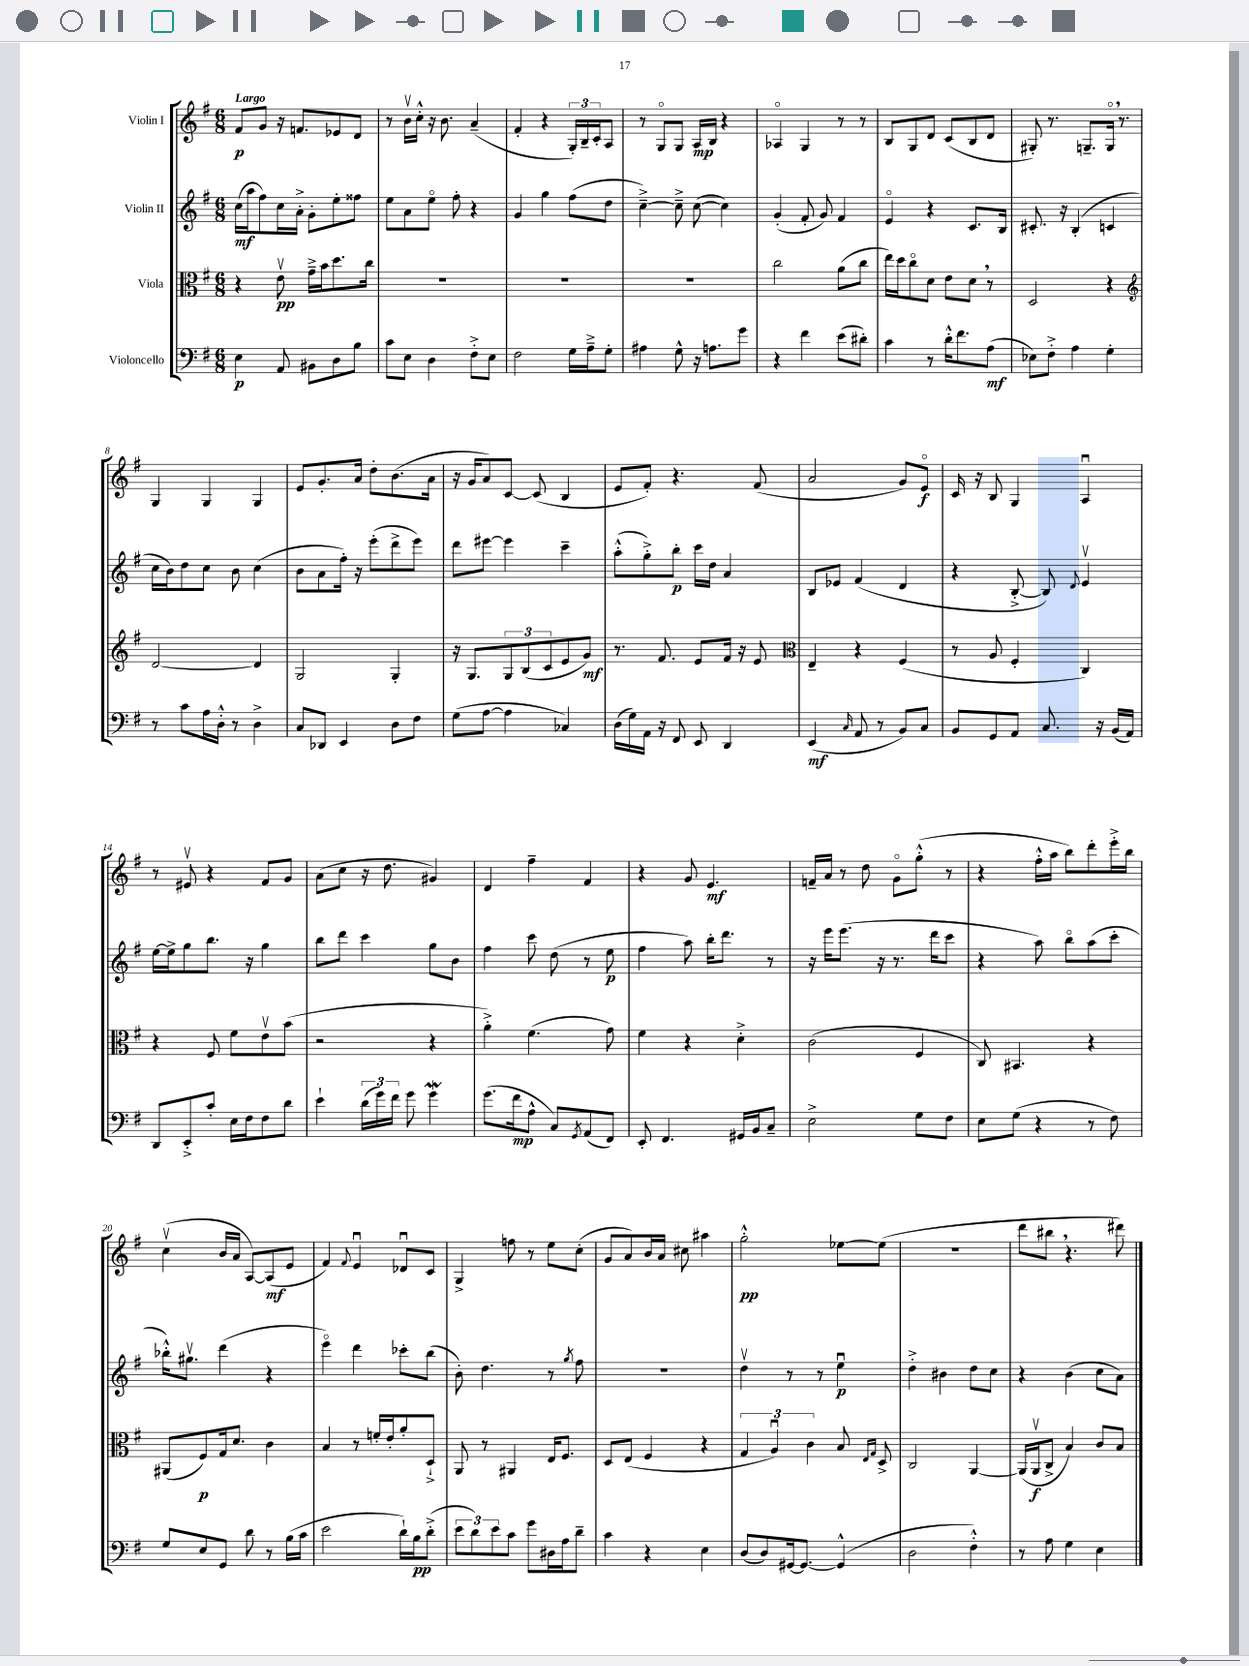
<<
\new StaffGroup <<
\new Staff = "s0" \with { instrumentName = "Violin I" } {
    \clef treble \key g \major \numericTimeSignature \time 6/8 \tempo "Largo"
    fis'8\p g'8 r16 f'8. ees'8 d'8 |
    r8 b'16\upbow c''16-.-^ r16 b'8. a'4--( |
    fis'4-. r4 \tuplet 3/2 { g16-.) b16-- c'16-. } a8 |
    r8 g8\flageolet g8 a16\mp b16 r4 |
    aes4\flageolet g4 r8 r8 |
    b8 g8 d'8 c'8( b8 d'8 |
    gis8-.) r8. g8.-- g16\flageolet \breathe r8. |
    g4 g4 g4 |
    e'8 g'8.-. a'16 d''8-. b'8.( a'16 |
    r16 g'16 a'8) c'8~ c'8( b4 |
    e'8 fis'8-.) r4. fis'8( |
    a'2 g'8) e'8\flageolet\f |
    c'16 r16 b8 g4 a4\downbow |
    r8 eis'8\upbow r4 fis'8 g'8 |
    a'8( c''8 r16 d''8. gis'4) |
    d'4 fis''4-- fis'4 |
    r4 g'8 e'4.\mf |
    f'16-- a'16 r8 d''8 g'8\flageolet g''8-.-^( r8 |
    r4 fis''16-.-^ a''16 b''8) d'''8-. e'''16-.-> b''16 |
    c''4\upbow( b'16 a'16 a8~) a8\mf( e'8 |
    fis'4) \appoggiatura { fis'8 } e'4\downbow des'8\downbow c'8 |
    g4-> f''8 r8 e''8 c''8-.( |
    g'8 a'8) b'16 a'16 cis''8 ais''4 |
    g''2-.-^\pp ees''8~ ees''8( |
    R2. |
    d'''8 bis''8 \breathe r4. dis'''8) \bar "|." |
}
\new Staff = "s1" \with { instrumentName = "Violin II" } {
    \clef treble \key g \major \numericTimeSignature \time 6/8
    c''16\mf( a''16 fis''8) c''16 a'16-.-> g'8-. e''8-. fisis''8 |
    e''8 a'8 e''8\flageolet fis''8-. r4 |
    g'4 g''4 fis''8( d''8 |
    c''4~--->) c''8---> c''8~( c''4) |
    g'4-.( fis'8-. g'8) fis'4 |
    e'4\flageolet r4 c'8. b16 |
    cis'8.-. r16 b4-.( c'4 |
    c''16 b'16) d''8 c''8 b'8 c''4( |
    b'8 a'8 fis''16-.) r16 e'''8-.( d'''8-> e'''8) |
    d'''8 eis'''8~ eis'''4 c'''4-- |
    a''8-.-^( g''8-.->) b''8-.\p c'''16 d''16 a'4 |
    b8 ees'8 fis'4( d'4 |
    r4 b8~-.-> b8) \appoggiatura { d'8 } e'4\upbow |
    e''16~ e''16-> g''8 b''8. r16 g''4 |
    b''8 d'''8 c'''4 g''8 b'8 |
    fis''4 c'''8 d''8( r8 e''8\p |
    fis''4 a''8) b''16-. d'''8. r8 |
    r16 e'''16 e'''8.( r16 r8. d'''16 c'''8 |
    r4 a''8) b''8\flageolet a''8( c'''8-. |
    bes''16-.-^) gis''8.\upbow d'''4( r4 |
    e'''4\flageolet) d'''4 ces'''8-. b''8( |
    b'8-.) d''4. r8 \acciaccatura { g''8 } fis''8 |
    R2. |
    d''4\upbow r8 r8 e''4\downbow\p |
    d''4-.-> bis'4 d''8 c''8 |
    r4 b'4( c''8 a'8) \bar "|." |
}
\new Staff = "s2" \with { instrumentName = "Viola" } {
    \clef alto \key g \major \numericTimeSignature \time 6/8
    r4 e'8\upbow\pp g'16---> b'16 d''8. c''16 |
    R2. |
    R2. |
    R2. |
    c''2 a'8( c''8 |
    e''16) d''16 c''8\flageolet d'8 e'8 d'8 \breathe r8 |
    d2 r4 |
    \clef treble d'2~ d'4 |
    g2 g4-. |
    r16 g8. \tuplet 3/2 { g8 b8( c'8 } e'8 g'8\mf) |
    r8. fis'8. e'8 fis'16 r16 e'8 |
    \clef alto e4-- r4 fis4( |
    r8 a8 fis4-. c4) |
    r4 fis8 fis'8 e'8\upbow b'8( |
    r2 r4 |
    a'4-.->) fis'4.( g'8) |
    fis'4 r4 d'4-.-> |
    c'2( fis4 |
    c8) bis,4. r4 |
    ais,8( fis8\p) g16 d'8. c'4 |
    b4 r8 f'16-. e'16-. a'8-. d8-!-> |
    a,8 r8 ais,4 e16 fis8. |
    d8 e8( fis4 r4 |
    \tuplet 3/2 { g4 a4\downbow) c'4 } b8 \grace { e16 g16 } d8-> |
    c2 a,4~ |
    a,16( a,16\upbow\f c8-> b4) c'8 b8 \bar "|." |
}
\new Staff = "s3" \with { instrumentName = "Violoncello" } {
    \clef bass \key g \major \numericTimeSignature \time 6/8
    e4\p a,8 bis,8 d8 b8 |
    c'8 e8 d4 fis8-.-> e8 |
    fis2 g16 a16---> g8-. |
    ais4 g8-^ r16 a8. g'8 |
    r4 fis'4 e'8( dis'8-.) |
    c'4 r8 d'16-.-^ fis'8. a8\mf( |
    ees8) fis8-.-> a4 g4-. |
    r8 c'8 a16 d16-.-^ r8 d4-> |
    c8 des,8 e,4 d8 fis8 |
    g8( a8~ a4 ces4) |
    d16( g16) a,16 r16 fis,8 e,8 d,4 |
    e,4\mf( \grace { c16 } a,8 r8 b,8) c8 |
    b,8 g,8 a,8 c8. r16 b,16( a,16) |
    d,8 e,8-.-> c'8-. e16 fis16 fis8 d'8 |
    e'4-! \tuplet 3/2 { d'16( g'16) fis'16 } g'8 g'4\mordent |
    g'8.( fis'16\mp a8-^ c8) \acciaccatura { g,8 } a,8( fis,8) |
    e,8-. fis,4. gis,16 b,16 c8-- |
    e2-> g8 fis8 |
    e8 g8( r4 r8 fis8) |
    g8 e8 g,8 d'8 r8 b16( c'16 |
    e'2 d'16-!) b16\pp d'8-.->( |
    \tuplet 3/2 { e'8 d'8) e'8 } c'8 g'8 dis16 a16 d'8-- |
    c'4 r4 e4 |
    d8( d8) gis,16~ gis,8.~ gis,4-^( |
    d2 fis4-.-^) |
    r8 a8 g4 e4 \bar "|." |
}
>>
>>
